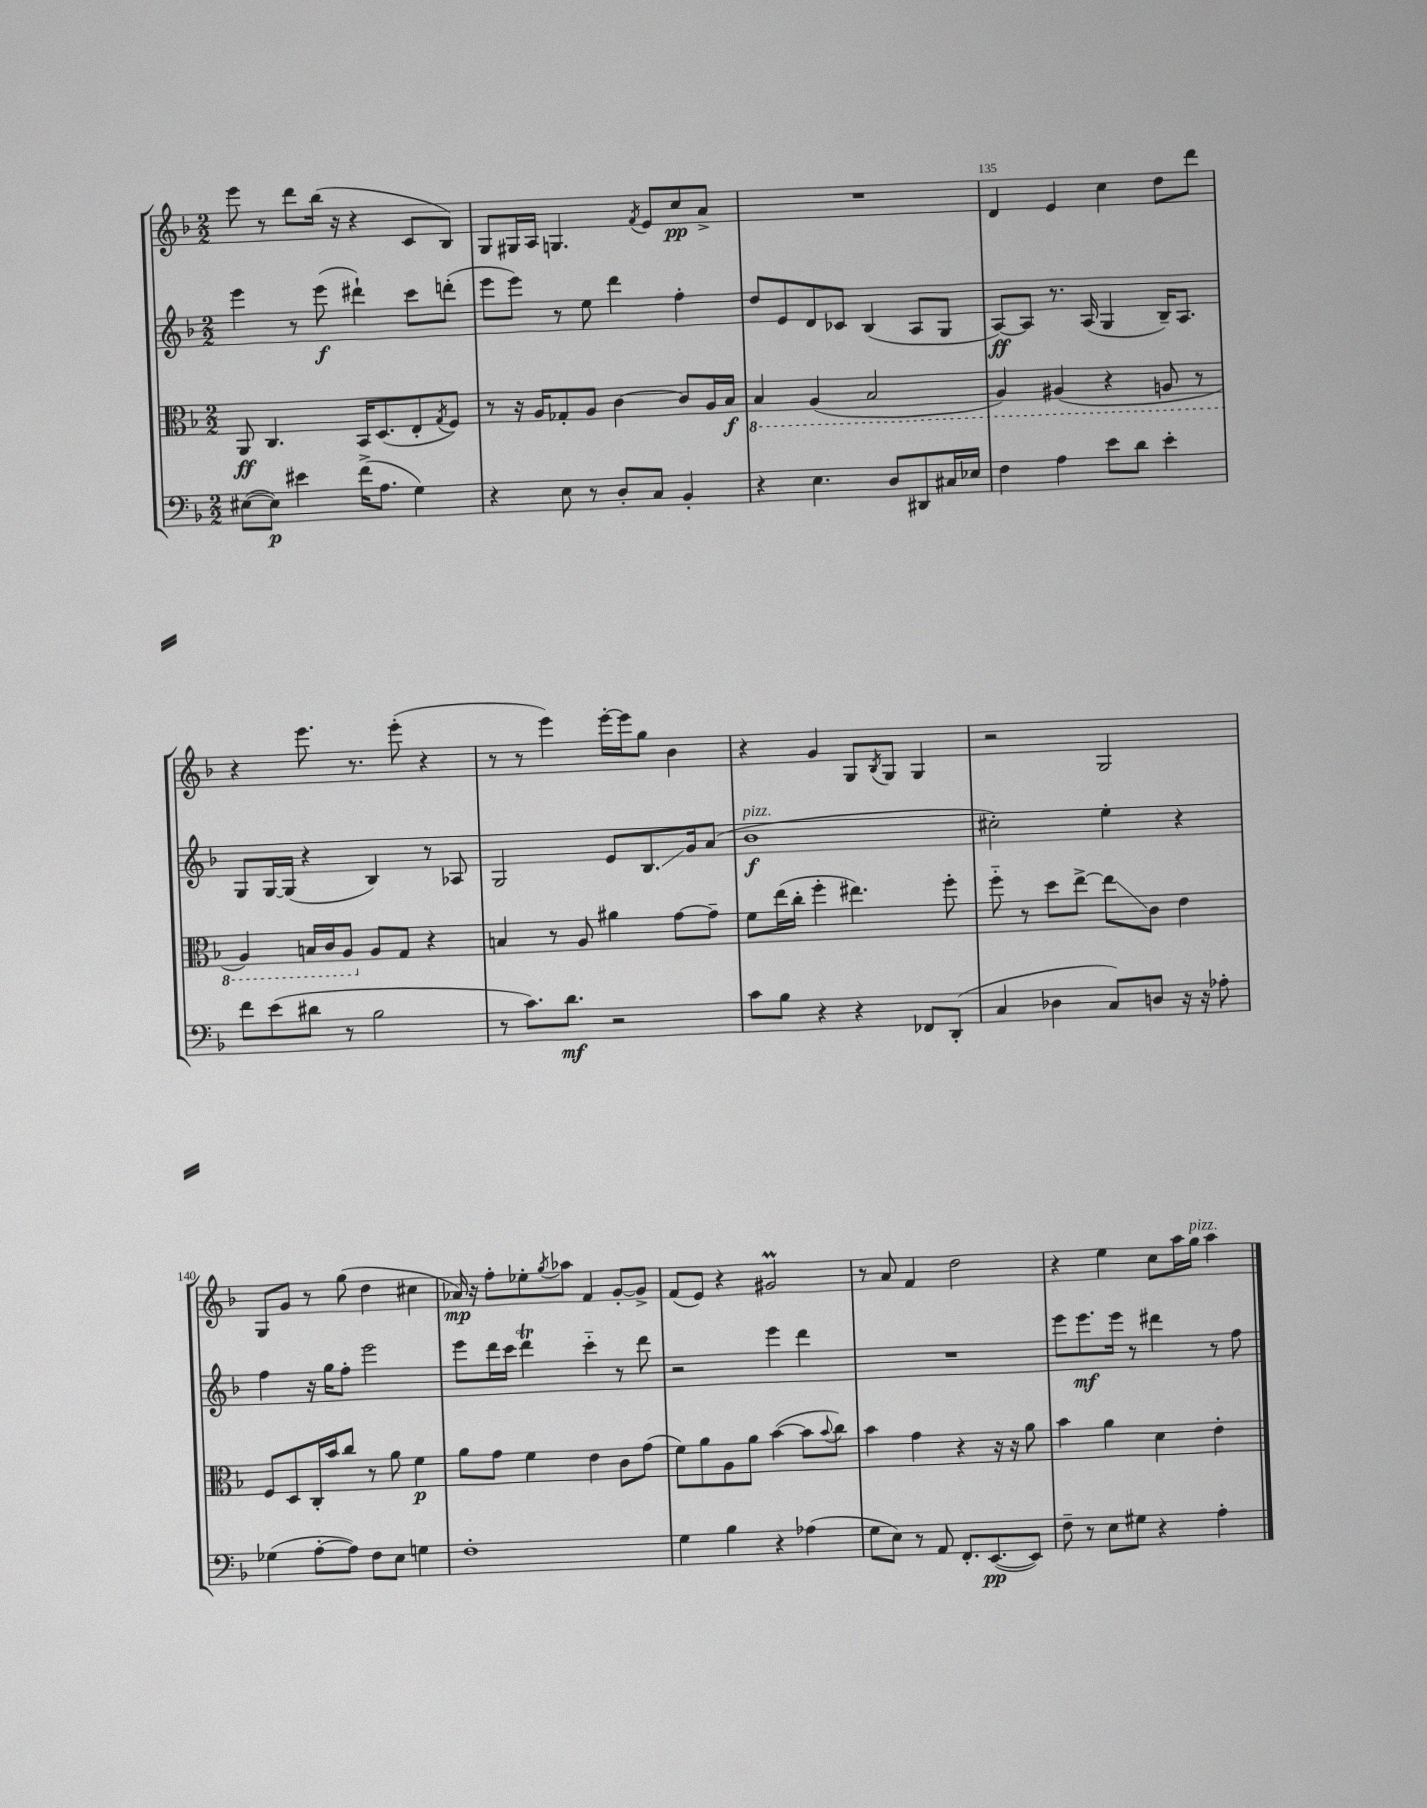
<<
\new StaffGroup <<
\new Staff = "s0" {
    \clef treble \key f \major \numericTimeSignature \time 2/2
    e'''8 r8 d'''8 bes''16( r16 r4 c'8 bes8) |
    g8 gis16 a16 g4. \acciaccatura { f'8 } e'8 c''8\pp a'8-> |
    R1 |
    d'4 e'4 c''4 d''8 d'''8 |
    r4 e'''8. r8. e'''8-.( r4 |
    r8 r8 e'''4) e'''16~-. e'''16 g''8 bes'4 |
    r4 g'4 g8 \acciaccatura { bes8 } g8 g4 |
    r2 g2 |
    g8 g'8 r8 g''8( d''4 cis''4 |
    aes'16\mp) r16 f''8-. ees''8-. \acciaccatura { g''8 } aes''8 f'4 g'8~-. g'8-> |
    f'8( e'8) r4 gis'2\prall |
    r8 a'8 f'4 d''2 |
    r4 e''4 c''8 a''16 g''16^\markup { \italic "pizz." } a''4 \bar "|." |
}
\new Staff = "s1" {
    \clef treble \key f \major \numericTimeSignature \time 2/2
    e'''4 r8 e'''8\f( dis'''4-!) c'''8 d'''8-.( |
    e'''8 e'''8) r8 e''8 d'''4 f''4-. |
    d''8 e'8 d'8 ces'8 bes4( a8 g8 |
    a8~\ff) a8 r8. a16( g4 bes16--) a8. |
    g8 g16~ g16( r4 bes4) r8 aes8 |
    g2 e'8 bes8.\glissando g'16 a'8( |
    bes'1\f^\markup { \italic "pizz." } |
    cis''2-.) e''4-. r4 |
    f''4 r16 g''16 f''8-. e'''2 |
    e'''8 d'''16 c'''16 d'''4\trill c'''4-_ r8 d'''8 |
    r2 e'''4 d'''4 |
    R1 |
    e'''8 e'''8.\mf e'''16 r8 dis'''4 r8 f''8 \bar "|." |
}
\new Staff = "s2" {
    \clef alto \key f \major \numericTimeSignature \time 2/2
    a,8\ff c4. bes,16 d8.( e8-. \acciaccatura { g8 } f8) |
    r8 r16 a16 ges8-. a8 c'4~ c'8 a16 bes16\f |
    \ottava #-1 bes,4 a,4( bes,2 |
    a,4) ais,4( r4 a,8 r8 |
    a,4) b,16 c16 a,8 \ottava #0 a8 g8 r4 |
    b4 r8 a8 ais'4 g'8~ g'8-- |
    f'8 e''16( c''16-. f''4-. eis''4.) f''8-. |
    f''8-_ r8 d''8 e''8~-> e''8\glissando c'8 e'4 |
    f8 d8 c16-. bes'16 c''8 r8 a'8 f'4\p |
    a'8 g'8 f'4 e'4 c'8 g'8( |
    f'8) a'8 a8 a'8 bes'4~( bes'8 \appoggiatura { bes'8 } c''8) |
    bes'4 g'4 r4 r16 r16 a'8 |
    bes'4 a'4 d'4 e'4-. \bar "|." |
}
\new Staff = "s3" {
    \clef bass \key f \major \numericTimeSignature \time 2/2
    eis8~( eis8\p) eis'4 f'16->( a8. g4) |
    r4 e8 r8 d8-. c8 bes,4-. |
    r4 e4. d8 dis,8 cis16 ees16 |
    f4 a4 e'8 d'8 e'4-. |
    f'8 e'8( dis'8 r8 bes2 |
    r8 c'8.) d'8.\mf r2 |
    c'8 bes8 r4 r4 fes,8 d,8-.( |
    c4 des4 c8) d8 r16 r16 aes8-. |
    ges4( a8~-. a8) f8 e8 g4 |
    f1-. |
    g4 bes4 r4 aes4( |
    g8 e8) r8 a,8 f,8.-. e,8.~\pp( e,8) |
    f8-- r8 e8 gis8 r4 a4-. \bar "|." |
}
>>
>>
\layout { \context { \Score currentBarNumber = #132 \override BarNumber.break-visibility = ##(#f #t #t) barNumberVisibility = #(every-nth-bar-number-visible 5) } }
